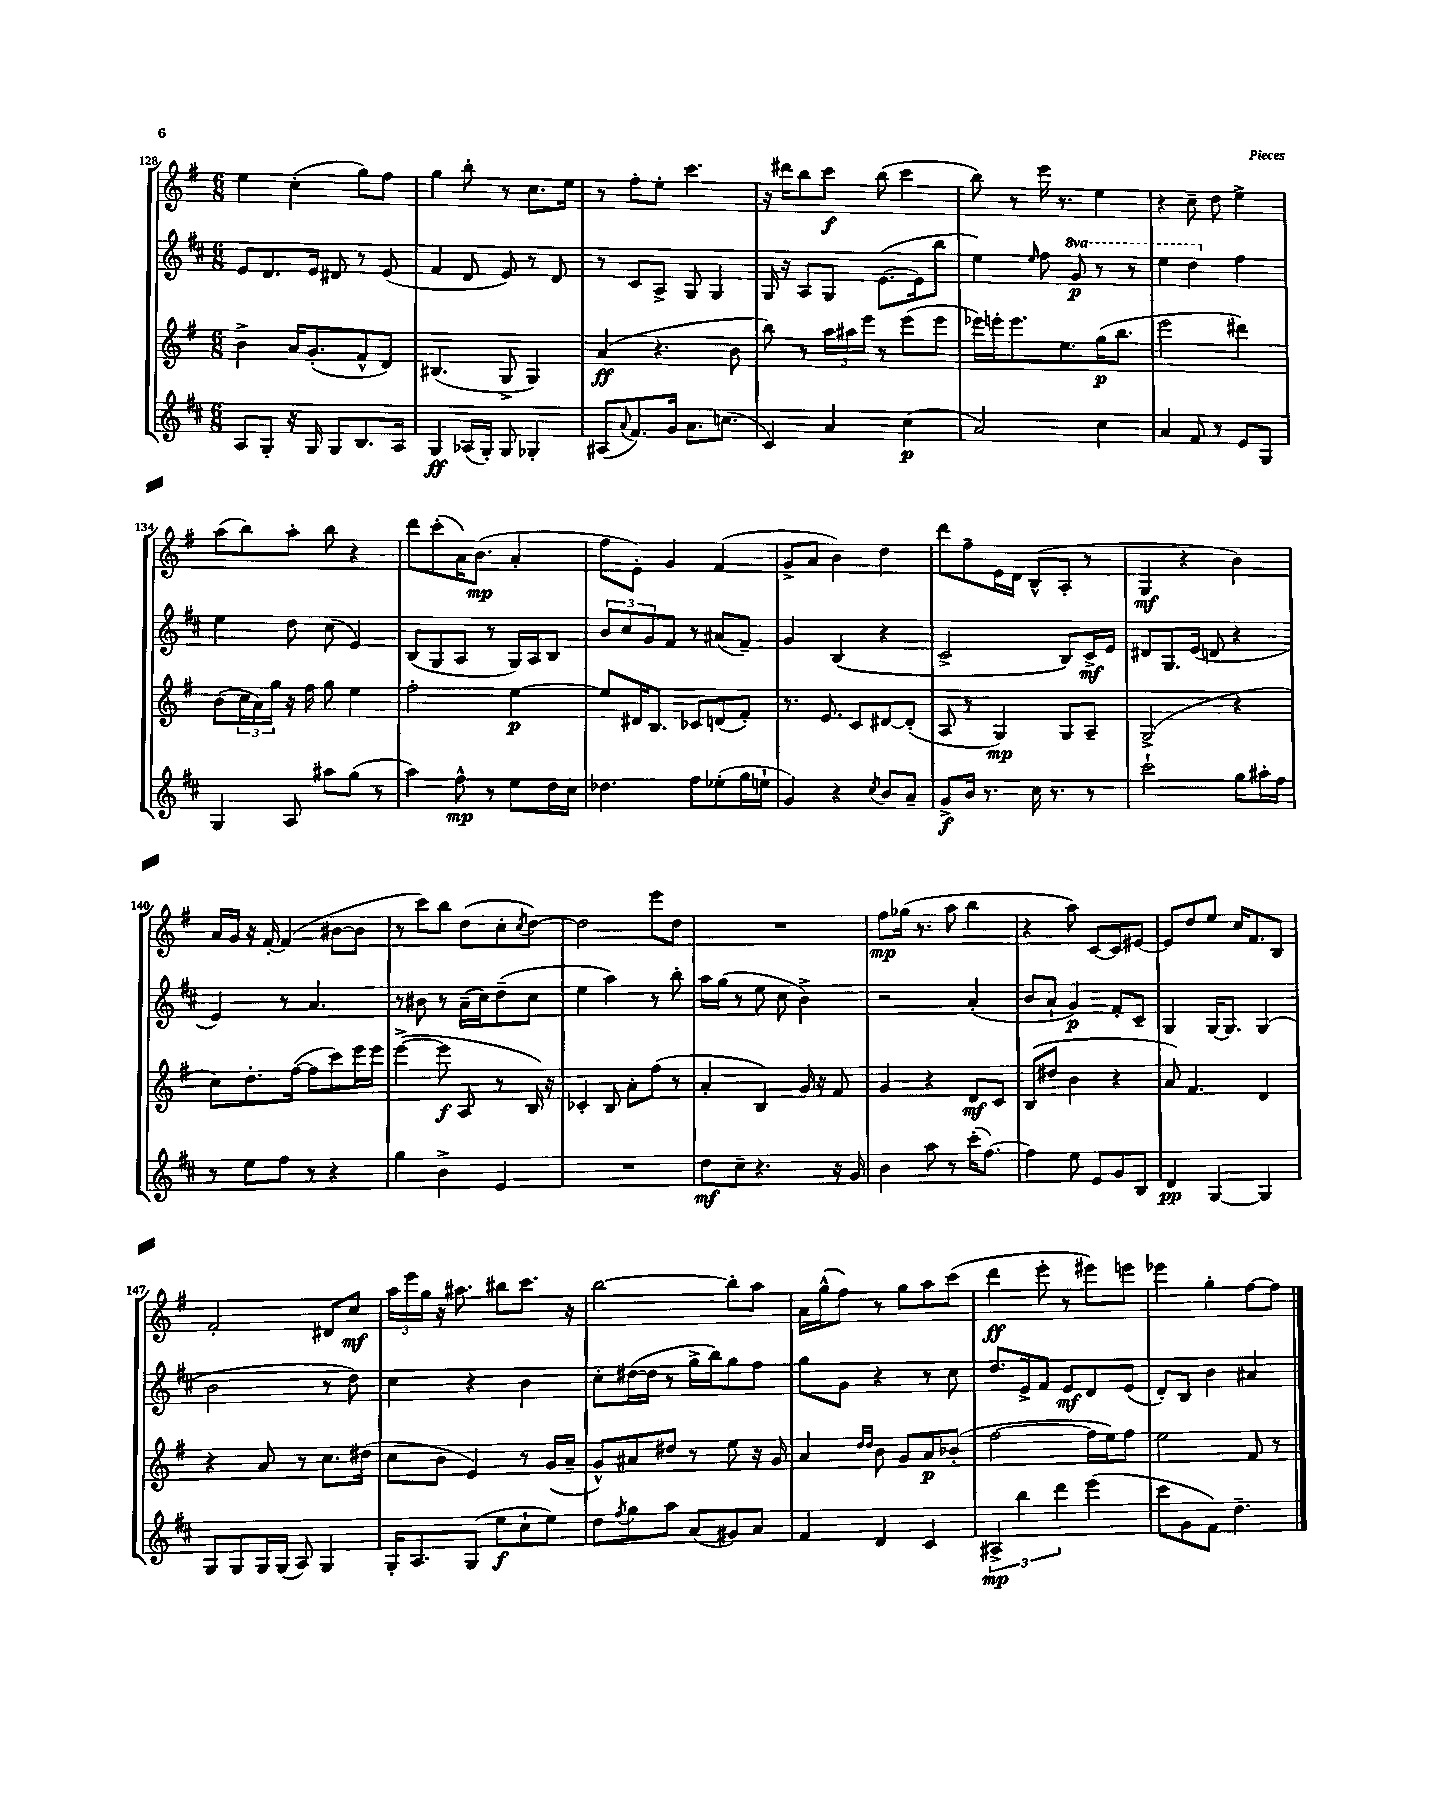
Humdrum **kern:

**kern	**kern	**kern	**kern
*staff4	*staff3	*staff2	*staff1
*clefG2	*clefG2	*clefG2	*clefG2
*k[f#c#]	*k[f#]	*k[f#c#]	*k[f#]
*M6/8	*M6/8	*M6/8	*M6/8
8A	4b^	8e	4ee
8G'	.	8.d	.
16r	16a	.	(4cc'
16G	(8.g'	16e	.
8G	.	8d#	.
8.B	8f#^^	8r	8gg)
.	8d)	(8e	8ff#
16A	.	.	.
=	=	=	=
4G	(4.B#	4f#	4gg
(16A-	.	8d	8bb'
16G')	.	.	.
8G	8G^	8e)	8r
4G-'	4G)	8r	8.cc
.	.	8d	.
.	.	.	16ee
=	=	=	=
(8A#	(4a	8r	8r
8qqa	.	.	.
8.f#)	.	8c#	8ff#'
.	4.r	8A^	8ee'
16g	.	.	.
8.a	.	8G	4.ccc
.	.	4G	.
(8.cc	.	.	.
.	8b	.	.
=	=	=	=
4c#)	8bb)	16G	16r
.	.	16r	16ddd#
.	8r	8A	8bb
4a	24aa	8G	8ccc
.	24aa#	.	.
.	24eee	.	.
.	8r	([8.e	(8bb
(4cc#	(8eee	.	4ccc
.	.	16e]	.
.	8eee	8bb	.
=	=	=	=
2a)	16eee-)	4ee)	8bb)
.	16eee'	.	.
.	8.eee	.	8r
.	.	16qqee	.
.	.	8ff#	16eee
.	8.ee	.	8.r
.	.	8gg	.
4cc#	(16gg	8r	4ee
.	8.bb	.	.
.	.	8r	.
=	=	=	=
4a	2eee	4eee	4r
8f#	.	4ddd	8cc~
8r	.	.	8dd
8e	4ddd#)	4ff#	4ee^
8G	.	.	.
=	=	=	=
4G	(8b	4ee	(8aa
.	24cc	.	8bb)
.	24a)	.	.
.	24gg	.	.
8A	16r	8dd	8aa'
.	16ff#	.	.
8aa#	8gg	(8cc#	8bb
(8gg	4ee	4e)	4r
8r	.	.	.
=	=	=	=
4aa)	2ff#'	(8B	8ddd
.	.	8G	(8ccc'
8ff#^^	.	8A	16a)
.	.	.	(8.b
8r	.	8r	.
8ee	[4ee	16G)	4a'
.	.	16A	.
16dd	.	8B	.
16cc#	.	.	.
=	=	=	=
4.dd-	8ee]	12b	8ff#
.	.	12cc#	.
.	16d#	.	8e')
.	.	12g	.
.	8.B	.	.
.	.	8f#	4g
8ff#	8c-	8r	.
(8ee-'	(8d	(8a#	(4f#
16gg	8f#')	8f#~)	.
16ee`	.	.	.
=	=	=	=
4g)	8.r	4g	8g^
.	.	.	8a
.	8.e	.	.
4r	.	(4B	4b)
.	8c	.	.
8qcc#	.	.	.
8b	[8d#	4r	4dd
8a~	(8d#']	.	.
=	=	=	=
8g^	8A	2c#^	8ddd
16b	8r	.	8ff#~
8.r	.	.	.
.	4G)	.	16e
.	.	.	16d
16cc#	.	.	(8B^^
8.r	.	.	.
.	8G	8B)	8A'
8r	8A~	16c#^	8r
.	.	16e	.
=	=	=	=
2ccc#`	(2G^	8d#	4G
.	.	8.G	.
.	.	.	4r
.	.	(16e	.
.	.	8d	.
8gg	4r	4r	4b)
16aa#'	.	.	.
16ff#	.	.	.
=	=	=	=
8r	8cc)	4e)	16a
.	.	.	16g
8ee	8.dd'	.	16r
.	.	.	[16f#'
8ff#	.	8r	(4f#]
.	([16ff#	.	.
8r	8ff#]	4.a	.
4r	8ccc)	.	[8b#
.	16eee	.	8b#]
.	16eee	.	.
=	=	=	=
4gg	([4eee^	8r	8r
.	.	8b#	8ccc)
4b^	8eee]	8r	8bb
.	8A	(16a~	(8dd
.	.	16cc#)	.
4e	8r	(8dd~	8cc'
.	.	.	8qcc
.	16B)	8cc#	[8dd)
.	16r	.	.
=	=	=	=
2.r	4c-'	4ee	2dd]
.	8B	4aa)	.
.	8a'	.	.
.	(8ff#	8r	8eee
.	8r	8bb'	8dd
=	=	=	=
8dd	4a'	16aa	2.r
.	.	(16gg	.
8cc#~	.	8r	.
4.r	4B)	8ee	.
.	.	8cc#	.
.	16g	4b^)	.
.	16r	.	.
16r	8f#	.	.
16g	.	.	.
=	=	=	=
4b	4g	2r	8ff#
.	.	.	(16gg-
.	.	.	8.r
8aa	4r	.	.
8r	.	.	8aa
(16ccc#'	8d	(4a'	4bb
[8.ff#)	.	.	.
.	8c	.	.
=	=	=	=
4ff#]	(8B	8b	4r
.	8dd#	8a`	.
8ee	4b	4g)	8aa)
8e	.	.	[8c
8g	4r	8f#'	8c]
8B	.	8c#~	[8e#
=	=	=	=
4d	8a)	4G	8e#]
.	4.f#	.	8dd
[4G	.	[16G	8ee
.	.	8.G]	.
.	.	.	16cc
.	.	.	8.f#
4G]	4d	(4G	.
.	.	.	8B
=	=	=	=
8G	4r	2b	2f#'
8G	.	.	.
16G	8a	.	.
(16G	.	.	.
8A)	8r	.	.
4G	8.cc	8r	8d#
.	.	8dd)	8cc
.	(16dd#	.	.
=	=	=	=
16G'	8cc	4cc#	24aa
.	.	.	24eee
8.A	.	.	.
.	.	.	24gg
.	8b	.	16r
.	.	.	8.aa#
(8G	4e)	4r	.
8ee	.	.	8bb#
8cc#`	8r	4b	8.ccc
8ee)	(16g	.	.
.	16a~	.	16r
=	=	=	=
8dd	8g^^)	8cc#'	[2bb
8qff#	.	.	.
8gg	8a#	([16dd#	.
.	.	16dd#]	.
8aa	8dd#	8r	.
(8a	8r	16gg^	.
.	.	16bb)	.
8g#)	8ee	8gg	8bb']
8a	16r	8ff#	8aa
.	16g	.	.
=	=	=	=
4f#	4a	8gg	16a
.	.	.	(16gg^^
.	.	8g	8ff#)
.	16qqdd	.	.
.	16qqdd	.	.
4d	8b	4r	8r
.	8g	.	8gg
4c#	8a	8r	8aa
.	(8b-'	8cc#	(8ccc
=	=	=	=
6A#^	[2ff#	8.dd	4ddd
6bb	.	.	.
.	.	16e^	.
.	.	8f#	8eee'
6ddd	.	.	.
.	.	8e	8r
(4eee	16ff#]	8d	8eee#)
.	16ee)	.	.
.	8ff#	(8e	8eee
=	=	=	=
8ccc#	2ee	8d')	4eee-
8g	.	8B	.
8f#)	.	4b	4gg'
4.dd~	.	.	.
.	8f#	4a#	[8ff#
.	8r	.	8ff#]
==	==	==	==
*-	*-	*-	*-
